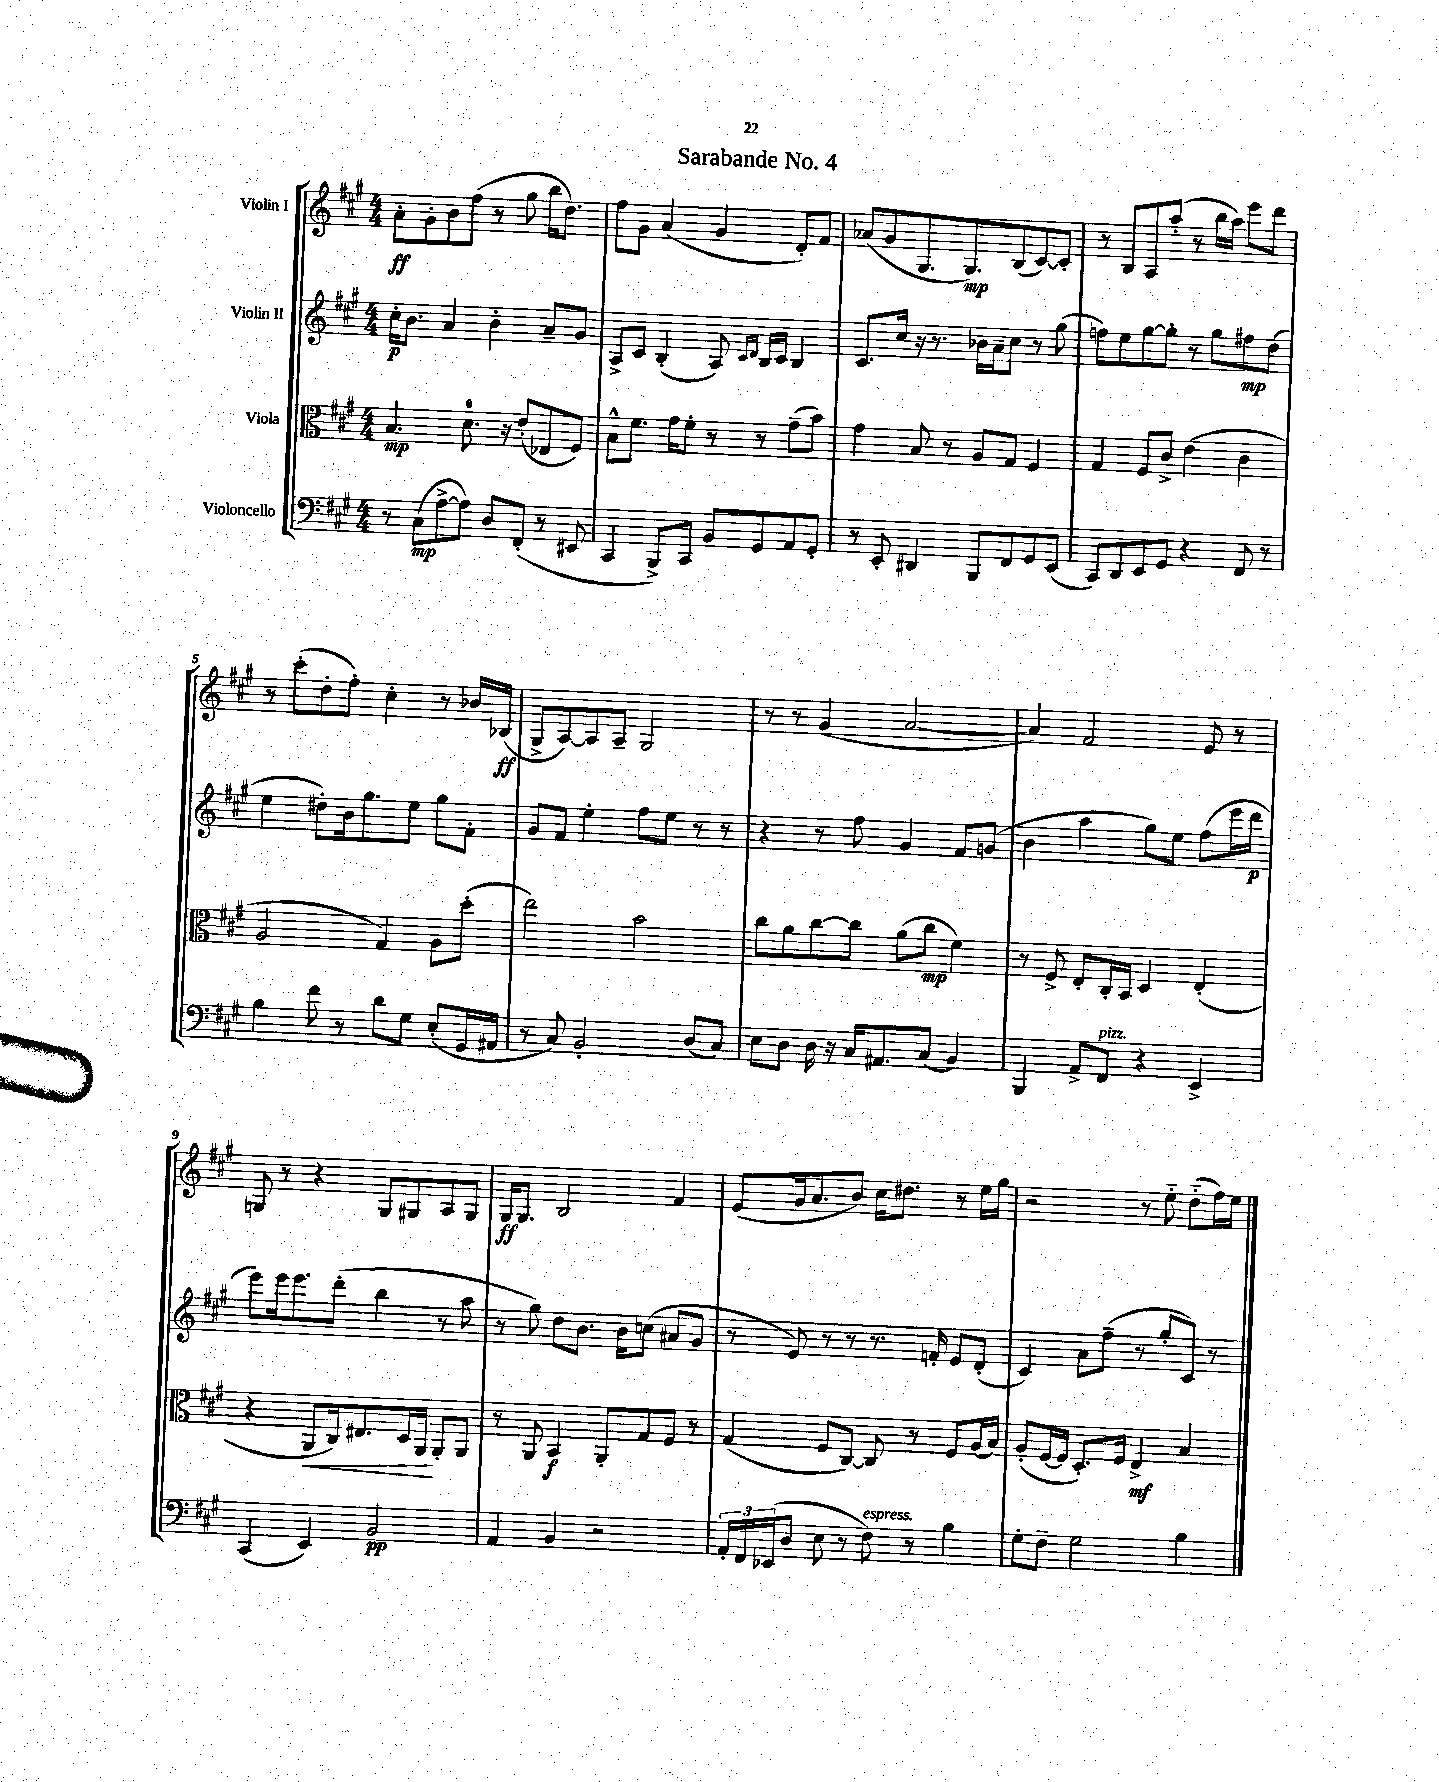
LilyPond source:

\header { title = "Sarabande No. 4" }
<<
\new StaffGroup <<
\new Staff = "s0" \with { instrumentName = "Violin I" } {
    \clef treble \key a \major \numericTimeSignature \time 4/4
    a'8-.\ff gis'8-. b'8 fis''8( r8 gis''8 b''16 d''8.) |
    fis''8 gis'8 a'4( gis'4 d'8-.) fis'8 |
    aes'8( gis'8 gis8. gis8.\mp) b8( cis'8~) cis'8-. |
    r8 b8 a8 a''8-.( r8 b''16 a''16) e'''8 d'''8 |
    r8 cis'''8-.( d''8-. fis''8-.) cis''4-. r8 bes'16 bes16\ff( |
    gis8-> a8~) a8 a8-- gis2 |
    r8 r8 gis'4( a'2~ |
    a'4) fis'2 e'8 r8 |
    g8 r8 r4 g8 gis8 a8 gis8 |
    gis16\ff gis8. b2 fis'4 |
    e'8( gis'16 a'8. b'8) cis''16 dis''8. r8 e''16 gis''16 |
    r2 r8 e''8-_ d''8-_( fis''16) e''16 \bar "|." |
}
\new Staff = "s1" \with { instrumentName = "Violin II" } {
    \clef treble \key a \major \numericTimeSignature \time 4/4
    cis''16-.\p b'8. a'4 b'4-. a'8-- gis'8 |
    a8-> cis'8 b4-.( a8) \grace { cis'16 d'16 } b16 cis'16 b4 |
    cis'8. cis''16 r16 r8. bes'16 a'16-- cis''8 r8 gis''8( |
    f''8) e''8 gis''8~ gis''8-. r8 gis''8 fis''8\mp d''8( |
    e''4 dis''8-.) b'16 gis''8. e''8 gis''8 fis'8-. |
    gis'8 fis'8 e''4-. fis''8 e''8 r8 r8 |
    r4 r8 fis''8 gis'4 fis'8 g'8( |
    b'4 a''4 gis''8) e''8 fis''8( e'''16 d'''16\p |
    e'''8) e'''16 e'''8. d'''8-.( b''4 r8 a''8 |
    r8 gis''8) d''8 b'8. b'16 c''8( ais'8 gis'8 |
    r8 e'8) r8 r8 r8. f'16-. e'8 d'8-.( |
    cis'4) a'8 fis''8--( r8 gis''8-. cis'8) r8 \bar "|." |
}
\new Staff = "s2" \with { instrumentName = "Viola" } {
    \clef alto \key a \major \numericTimeSignature \time 4/4
    b4.\mp d'8.-0 r16 e'8-.( ees8 fis8) |
    b8-^ fis'8. gis'16 fis'8-. r8 r8 gis'8--( b'8) |
    gis'4 b8 r8 a8 gis8 fis4 |
    gis4 fis8 cis'8-> e'4( cis'4 |
    a2 gis4) a8 d''8-.( |
    e''2) b'2 |
    cis''8 a'8 cis''8~ cis''8 a'8( cis''8\mp fis'4) |
    r8 fis8-> e8-. cis16-. b,16 d4 e4-.( |
    r4 a,8\< cis16) eis8. d16 a,16\! a,8-. a,8 |
    r8 a,8 b,4\f a,8-. gis8 fis8 r8 |
    gis4( fis8 cis8~) cis8 r8 fis8 a16( b16) |
    a8-.( fis16~ fis16 d8.-.) fis16 e4->\mf b4 \bar "|." |
}
\new Staff = "s3" \with { instrumentName = "Violoncello" } {
    \clef bass \key a \major \numericTimeSignature \time 4/4
    r8 cis8\mp( a8~-> a8) d8 fis,8-.( r8 eis,8 |
    cis,4 b,,8->) cis,8 b,8 gis,8 a,8 gis,8-. |
    r8 e,8-. dis,4 b,,8 fis,8 gis,8 e,8( |
    cis,8) d,8 e,8 gis,8 r4 fis,8 r8 |
    b4 fis'8 r8 d'8 gis8 e8-.( gis,16 ais,16 |
    r8 cis8) b,2-. d8( cis8) |
    e8 d8 d16 r16 cis16 ais,8. cis8( b,4) |
    b,,4 a,8-> fis,8^\markup { \italic "pizz." } r4 e,4-> |
    cis,4( e,4) b,2\pp |
    a,4 b,4 r2 |
    \tuplet 3/2 { a,16-. fis,16 ees,16( } d8 e8 r8 fis8^\markup { \italic "espress." }) r8 b4 |
    gis8-. fis8-- gis2 b4 \bar "|." |
}
>>
>>
